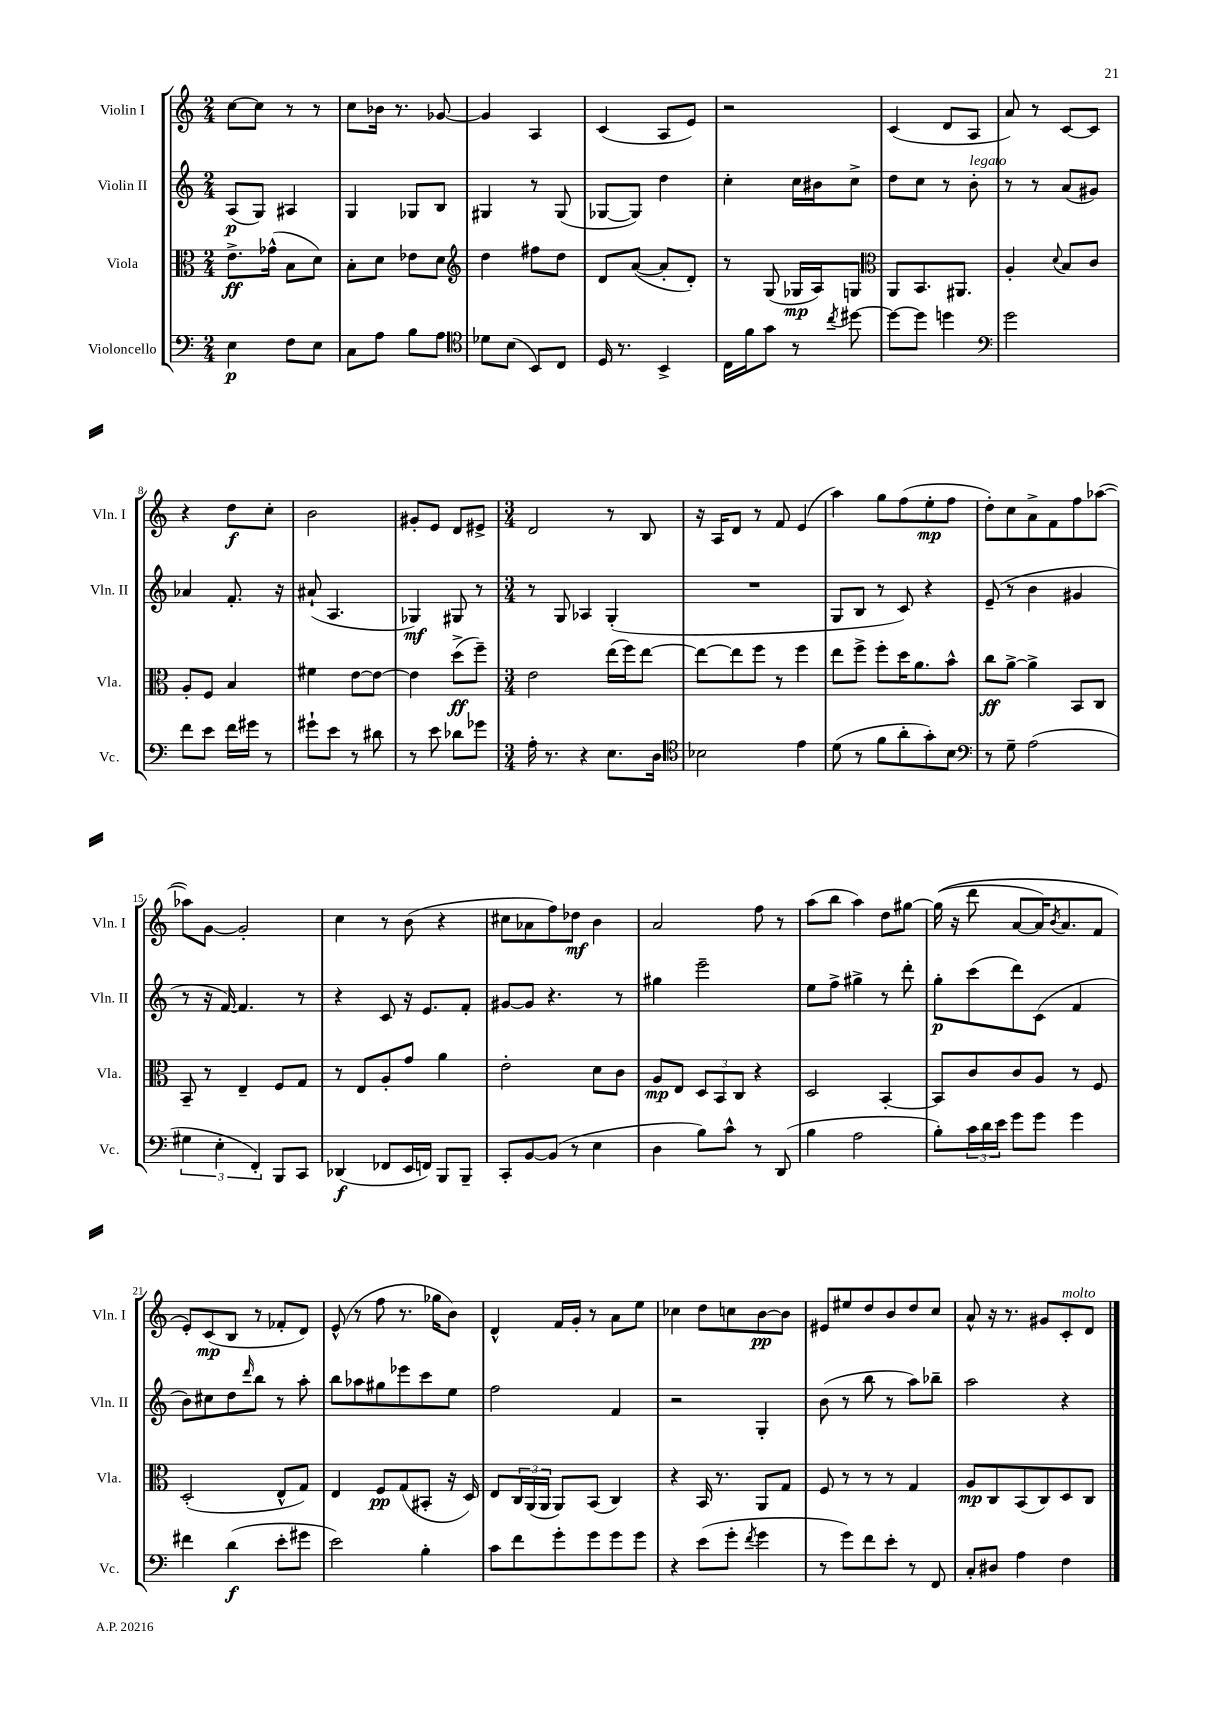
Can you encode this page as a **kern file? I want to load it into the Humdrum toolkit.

**kern	**kern	**kern	**kern
*staff4	*staff3	*staff2	*staff1
*clefF4	*clefC3	*clefG2	*clefG2
*k[]	*k[]	*k[]	*k[]
*M2/4	*M2/4	*M2/4	*M2/4
4E	8.e^	(8A	[8cc
.	.	8G)	8cc]
.	(16g-^^	.	.
8F	8B	4A#	8r
8E	8d)	.	8r
=	=	=	=
8C	8B'	4G	8cc
8A	8d	.	16b-
.	.	.	8.r
8B	8e-	8G-	.
8A	8d	8B	[8g-
=	=	=	=
*clefC4	*clefG2	*	*
8d-	4dd	4G#	4g-]
(8B	.	.	.
8BB)	8ff#	8r	4A
8C	8dd	(8G#	.
=	=	=	=
16D	8d	[8G-	(4c
8.r	.	.	.
.	([8a	8G-])	.
4BB^	8a']	4dd	8A
.	8d')	.	8e)
=	=	=	=
16C	8r	4cc'	2r
16f	.	.	.
8g	(8G	.	.
8r	16G-	16cc	.
.	16A)	16b#	.
8qcc	.	.	.
[8dd#	8G	8cc^	.
=	=	=	=
*	*clefC3	*	*
8dd#_	8AA	8dd	(4c
8dd#]	8.BB	8cc	.
4dd	.	8r	8d
.	8.AA#	.	.
.	.	8b'	8A
=	=	=	=
*clefF4	*	*	*
2g	4A'	8r	8a)
.	.	8r	8r
.	8qqd	.	.
.	8B	(8a	[8c
.	8c	8g#)	8c]
=	=	=	=
8f	8A'	4a-	4r
8e	8F	.	.
16f	4B	8.f'	8dd
16g#	.	.	.
8r	.	.	8cc'
.	.	16r	.
=	=	=	=
8g#`	4f#	(8a#`	2b
8e	.	4.A	.
8r	[8e	.	.
8d#	8e_	.	.
=	=	=	=
8r	4e]	4G-)	8g#'
8e	.	.	8e
8d-	(8dd^	8G#	8d
8g-	8ff~)	8r	8e#^
=	=	=	=
*M3/4	*M3/4	*M3/4	*M3/4
16A'	2e	8r	2d
8.r	.	.	.
.	.	8G	.
4r	.	4A-	.
8.E	(16ee	(4G'	8r
.	16ff)	.	.
.	[8ee	.	8B
16D	.	.	.
=	=	=	=
*clefC4	*	*	*
2B-	8ee_	2.r	16r
.	.	.	16A
.	8ee]	.	8d
.	8ff	.	8r
.	8r	.	8f
4e	4ff	.	(4e
=	=	=	=
(8d	8ee	8G	4aa)
8r	8ff^	8B	.
8f	8ff'	8r	8gg
8a'	16dd	8c)	(8ff
.	8.a	.	.
8g')	.	4r	8ee'
8B	8b^^	.	8ff
=	=	=	=
*clefF4	*	*	*
8r	8cc	(8e~	8dd')
8G~	[8a^	8r	8cc
(2A	4a^]	4b	8a^
.	.	.	8f
.	8BB	4g#	8ff
.	8C	.	([8aa-
=	=	=	=
6G#	8BB~	8r	8aa-])
.	8r	16r	[8g
6E'	.	.	.
.	.	[16f)	.
.	4E~	4.f]	2g']
6FF')	.	.	.
8BBB	8F	.	.
8CC	8G	8r	.
=	=	=	=
(4DD-	8r	4r	4cc
.	8E	.	.
8FF-	8A'	8c	8r
16EE	8g	16r	(8b
16FF)	.	8.e	.
8BBB	4a	.	4r
8BBB~	.	8f'	.
=	=	=	=
8CC'	2e'	[8g#	8cc#
[8BB	.	8g#]	8a-
(8BB]	.	4.r	8ff)
8r	.	.	8dd-
4E	8d	.	4b
.	8c	8r	.
=	=	=	=
4D	8A	4gg#	2a
.	8E	.	.
8B)	12D	2eee~	.
.	12BB	.	.
8c^^	.	.	.
.	12C	.	.
8r	4r	.	8ff
(8DD	.	.	8r
=	=	=	=
4B	2D	8ee	(8aa
.	.	8ff^	8bb
2A	.	4gg#^	4aa)
.	[4BB'	8r	8dd
.	.	8ddd'	[8gg#
=	=	=	=
8B')	8BB]	8gg'	&((16gg#]
.	.	.	16r
24c	8c	(8ccc	8ddd
24d	.	.	.
24e	.	.	.
8g	8c	8ddd)	[8a
8g	8A	(8c	16a])
.	.	.	8qb
.	.	.	8.a
4g	8r	4f	.
.	8F	.	8f
=	=	=	=
4f#	(2D'	8b)	8e'&)
.	.	8cc#	(8c
(4d	.	8dd	8B
.	.	16qqddd	.
.	.	8bb	8r
8e'	8E^^	8r	8f-'
8g#	8G)	8aa'	8d)
=	=	=	=
2e)	4E	8bb	(8e^^
.	.	8aa-	8r
.	8F	8gg#	8ff
.	(8G	8eee-	8.r
4B'	8BB#'	8ccc	.
.	.	.	16gg-
.	16r	8ee	8b)
.	16D)	.	.
=	=	=	=
8c	8E	2ff	4d^^
8f	24C	.	.
.	(24AA	.	.
.	24AA	.	.
8g'	8AA)	.	16f
.	.	.	16g'
8g	(8BB	.	8r
8g	4C)	4f	8a
8g	.	.	8ee
=	=	=	=
4r	4r	2r	4cc-
(8e	16BB	.	8dd
.	8.r	.	.
8g'	.	.	8cc
8qf	.	.	.
4g	8AA	4G'	[8b
.	8G	.	8b]
=	=	=	=
8r	8F	(8b	8e#
8g)	8r	8r	8ee#
8f	8r	8bb	8dd
8e'	8r	8r	8b
8r	4G	8aa)	8dd
8FF	.	8bb-~	8cc
=	=	=	=
8C'	8A	2aa	8a^^
8D#	8C	.	16r
.	.	.	8.r
4A	(8BB	.	.
.	8C)	.	8g#
4F	8D	4r	8c'
.	8C	.	8d
==	==	==	==
*-	*-	*-	*-
